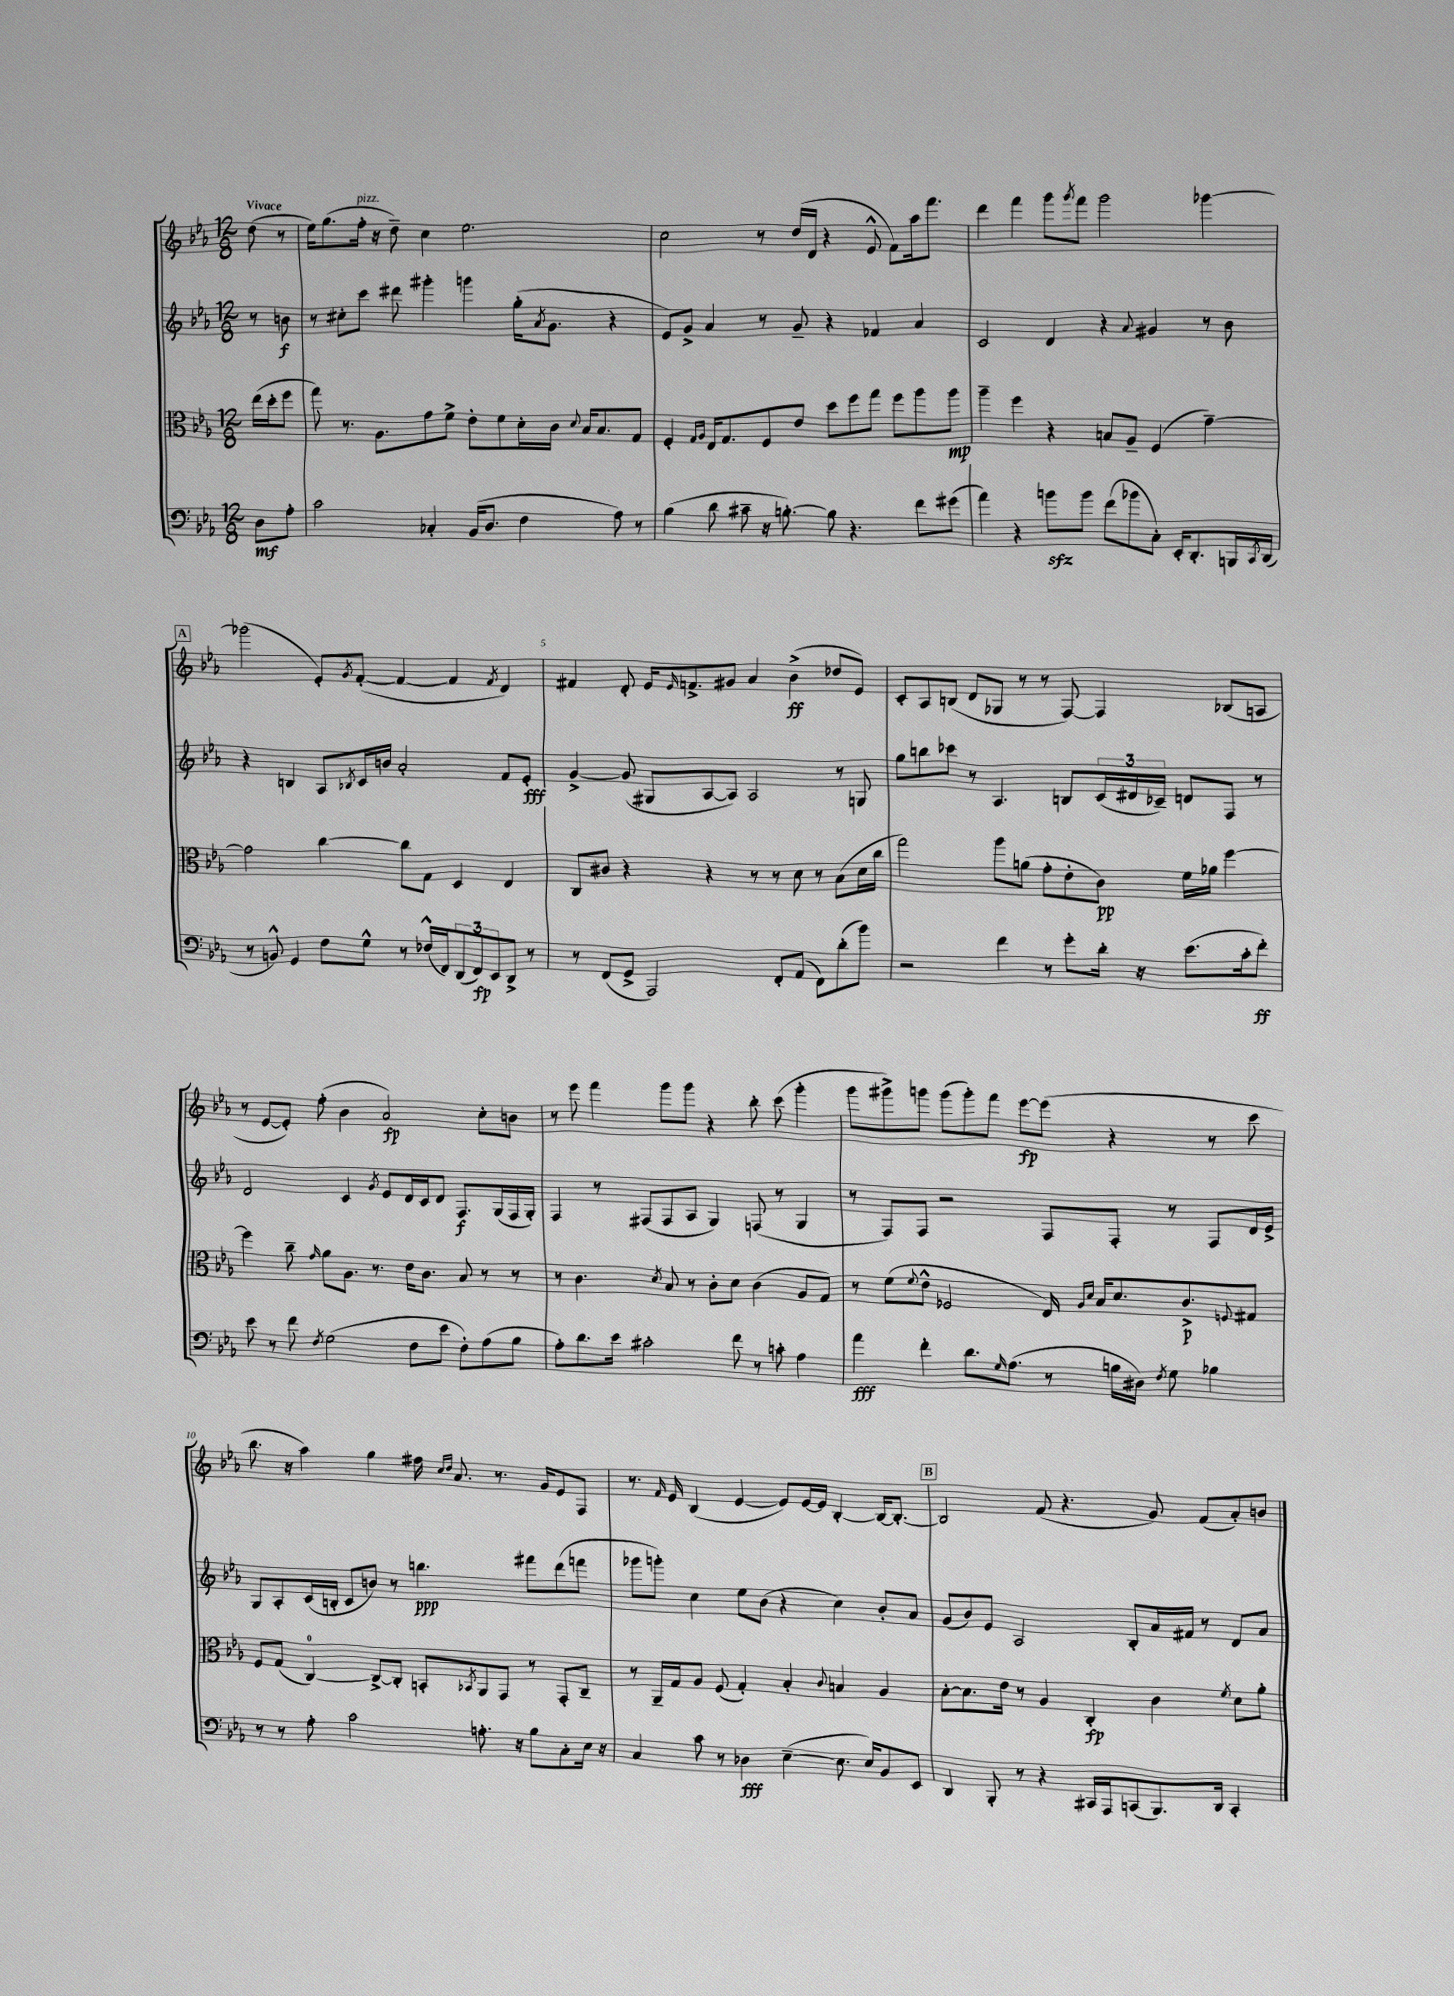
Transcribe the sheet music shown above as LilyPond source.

<<
\new StaffGroup <<
\new Staff = "s0" {
    \clef treble \key ees \major \numericTimeSignature \time 12/8 \partial 4 \tempo "Vivace"
    d''8( r8 |
    ees''16) g''8.( f''16-.^\markup { \italic "pizz." } r16 d''8--) c''4 ees''2. |
    c''2 r8 d''16( d'16 r4 ees'8-^ f'8) aes''16 f'''8. |
    d'''4 f'''4 g'''8 \acciaccatura { g'''8 } f'''8 g'''2 ges'''4~ |
    \mark \markup { \box "A" } ges'''2( ees'8-.) \acciaccatura { g'8 } f'8~-.( f'4~ f'4 \acciaccatura { f'8 } d'4) |
    fis'4 d'8-. ees'16 \grace { ees'16 } f'8.-> gis'8 aes'4 bes'4->\ff( des''8 ees'8) |
    c'8-. aes8 b8( d'8 ges8 r8 r8 f8~) f4 bes8( a8 |
    r8 ees'8~ ees'8-.) f''8-.( bes'4 aes'2\fp) c''8-. b'8 |
    r8 ees'''8 f'''4 g'''8 g'''8 r4 bes''8-. c'''8( g'''4-. |
    g'''8 gis'''8->) g'''8 g'''8( g'''8-.) f'''8 ees'''8~\fp ees'''8( r4 r8 c'''8 |
    bes''8. r16 aes''4) g''4 fis''16 \grace { c''16 d''16 } aes'8. r8. g'16 ees'8 f8 |
    r8. \grace { f'16 } ees'16 bes4( ees'4~ ees'8) ees'16~ ees'16 bes4~-. bes16~ bes8.~-. |
    \mark \markup { \box "B" } bes2 f'8( r4. g'8) f'8( aes'8-.) b'8 \bar "|." |
}
\new Staff = "s1" {
    \clef treble \key ees \major \numericTimeSignature \time 12/8 \partial 4
    r8 b'8\f |
    r8 cis''8-. c'''8 dis'''8 gis'''4-. g'''4 g''16-.( \acciaccatura { aes'8 } g'8. r4 |
    ees'8) g'8-> aes'4 r8 g'8-- r4 fes'4 aes'4 |
    c'2 d'4 r4 \appoggiatura { aes'8 } gis'4 r8 bes'8 |
    \mark \markup { \box "A" } r4 b4 aes8 \acciaccatura { bes8 } c'16 b'16 aes'2-. f'8 ees'8-.\fff |
    g'4~-> g'8( gis8 aes8~ aes8) aes2 r8 g8 |
    g''8 b''8 ces'''8 r8 aes4. b8 \tuplet 3/2 { c'16( dis'16 ces'16--) } d'8 f8 r8 |
    d'2 c'4 \acciaccatura { g'8 } ees'8 d'16 c'16 d'8 f8.\f g16( f16 g16-.) |
    f4 r8 fis8( fis8 aes8 g4) f8( r8 g4 |
    r8 f8) f8 r2 f8 f8-. r8 f8 d'16 ees'16-> |
    g8 aes8-. c'16( b16-. c'8 b'8) r8 b''4.\ppp fis'''8 d'''8( f'''8 |
    ges'''8 g'''8-.) c''4 ees''8 bes'8( r4 c''4) bes'8-. aes'8 |
    \mark \markup { \box "B" } g'8( bes'8) ees'8 aes2 bes8-. aes'16 fis'16 r8 d'8 aes'8 \bar "|." |
}
\new Staff = "s2" {
    \clef alto \key ees \major \numericTimeSignature \time 12/8 \partial 4
    ees''16( d''16-. f''8 |
    g''8) r8. aes8. g'8 f'8-> ees'8-. f'8 d'16-. c'16 \appoggiatura { d'8 } bes16 bes8. g8 |
    f4-. \grace { g16 aes16 } ees16 g8. f8 ees'8 d''8 f''8 g''8 f''8 aes''8 aes''8\mp |
    aes''4-- f''4 r4 b8 aes8-- f4( g'4~--) |
    \mark \markup { \box "A" } g'2 c''4~ c''8 g8 d4 ees4 |
    c8 cis'8 r4 r4 r8 r8 d'8 r8 bes8( d'16 c''16 |
    g''2) aes''8 a'8( g'8-. ees'8-. c'8\pp) f'16 aes'16 f''4~ |
    f''4 c''8-- \grace { g'16 } aes'8 aes8. r8. ees'16 c'8. bes8 r8 r8 |
    r8 c'4. \acciaccatura { d'8 } bes8 r8 c'8-. d'8 c'4( aes8 g8) |
    r8 f'8( \appoggiatura { f'8 } ees'8-^ fes2 ees16) \grace { aes16 d'16 } bes16 d'8. c'8.->\p \appoggiatura { f8 } gis8 |
    f8 g8( c4-0~) c8~-> c8-. b,8-. \acciaccatura { bes,8 } aes,8 g,8 r8 g,8-. c8-- |
    r8 aes,16-- g16 aes8 f8( g4-.) bes4-. \appoggiatura { c'8 } b4 aes4 |
    \mark \markup { \box "B" } bes8~-. bes8. ees'16 r8 aes4 c4-.\fp c'4 \acciaccatura { f'8 } d'8 aes'8-. \bar "|." |
}
\new Staff = "s3" {
    \clef bass \key ees \major \numericTimeSignature \time 12/8 \partial 4
    d8\mf aes8-. |
    c'2 ces4-. bes,16( d8. f4 aes8) r8 |
    bes4( d'8 cis'8-- r16 b8.~-.) b8 r4. f'8 gis'8( |
    aes'4) r4 b'8\sfz b'8 f'8( bes'8 c8-.) ees,16-. d,8.-. b,,16 \acciaccatura { c,8 } d,16( |
    \mark \markup { \box "A" } r8 b,8-^) g,4 f8 g8-^ r8 fes16-^( f,16) \tuplet 3/2 { d,8( f,8\fp) ees,8 } d,8-> r8 |
    r8 f,8( g,8-> aes,,2) f,8-. aes,8( f,8) d'8-.( bes'8) |
    r2 f'4 r8 g'8-. d'16-. r16 ees'8.( c'16-. f'8-.\ff) |
    ees'8 r8 f'8 \acciaccatura { f8 } g2( f8 ees'8 f8-.) aes8( bes8 |
    aes8-.) d'8. ees'16 cis'2-. f'8 r8 c'8-. aes4 |
    aes'4\fff f'4-. d'8. \grace { g16 } aes8.( r8 b16 dis16) \acciaccatura { f8 } g8 bes4 |
    r8 r8 aes8-. c'2 a8.-. r16 bes8 c8-. ees16 r16 |
    c4 c'8 r8 des4\fff ees4~--( ees8. ees16) bes,8 ees,8 |
    \mark \markup { \box "B" } d,4 bes,,8-. r8 r4 cis,16 aes,,16 c,8( bes,,8.) d,16 c,4-. \bar "|." |
}
>>
>>
\layout { \context { \Score \override BarNumber.break-visibility = ##(#f #t #t) barNumberVisibility = #(every-nth-bar-number-visible 5) } }
